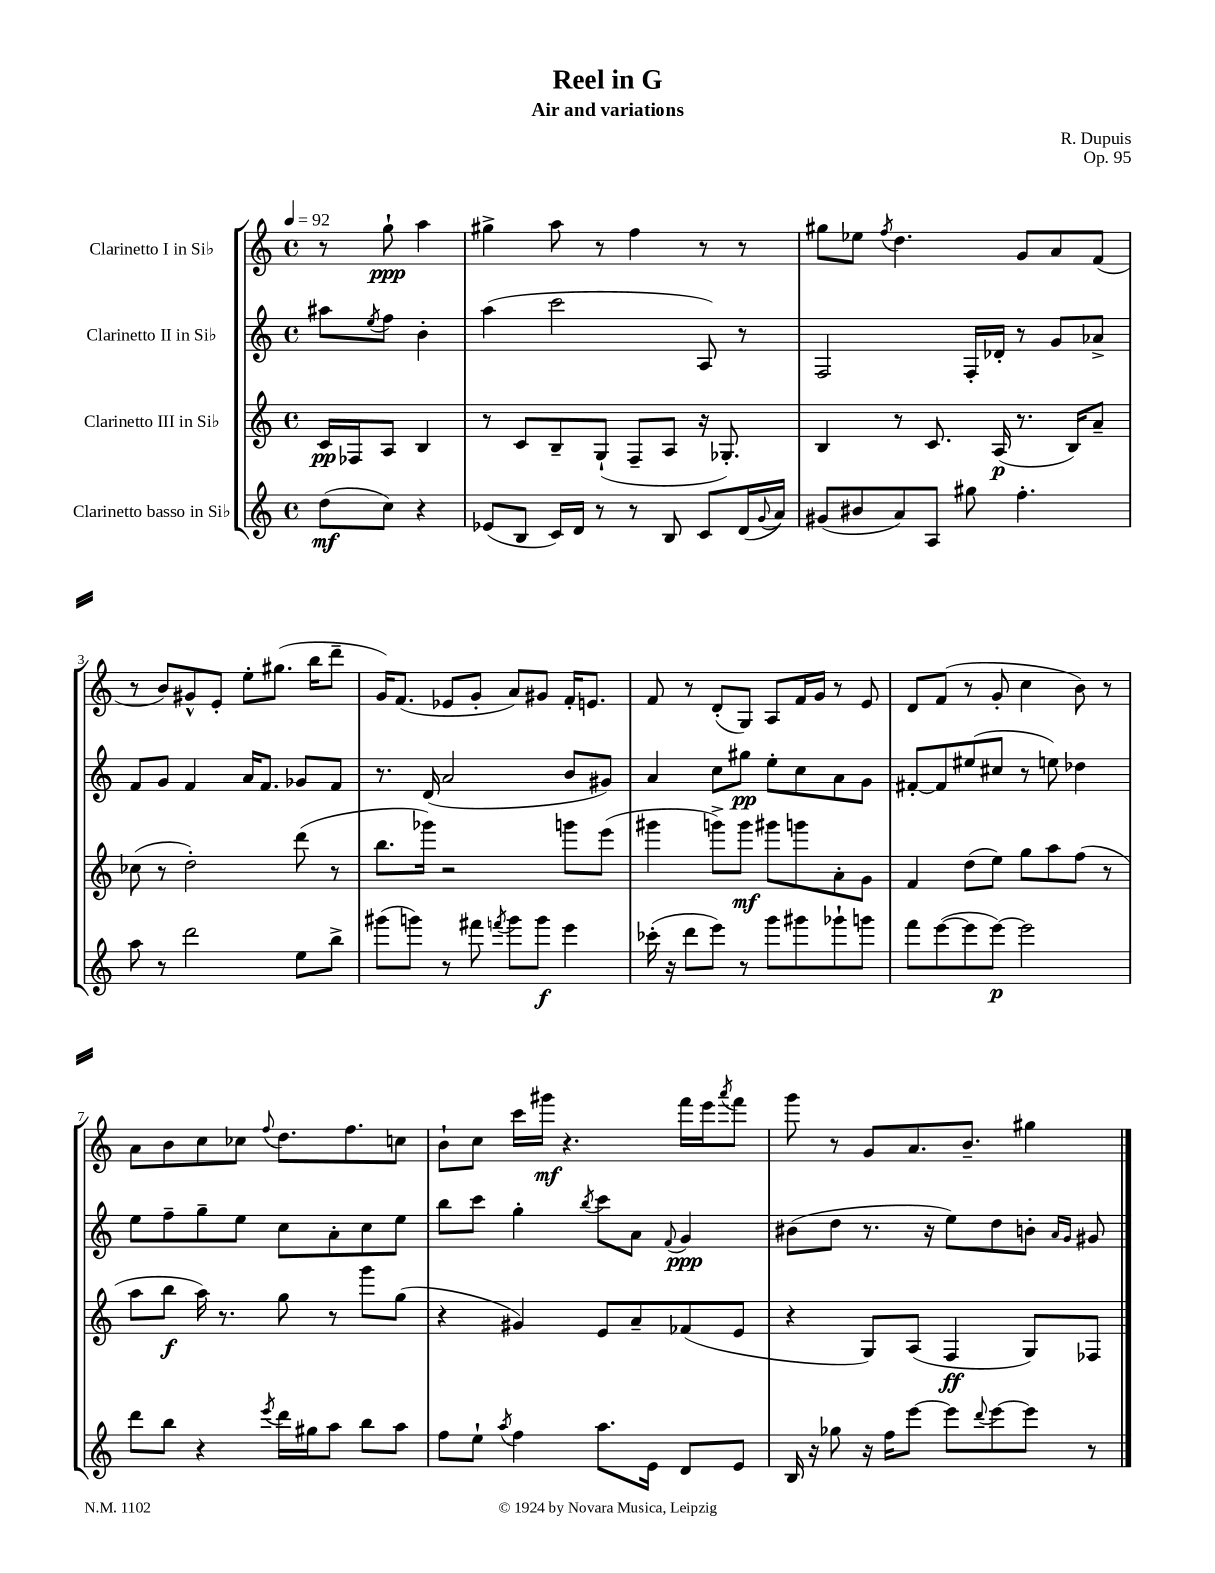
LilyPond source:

\header { title = "Reel in G" composer = "R. Dupuis" subtitle = "Air and variations" opus = "Op. 95" }
<<
\new StaffGroup <<
\new Staff = "s0" \with { instrumentName = "Clarinetto I in Sib" } {
    \clef treble \key c \major \defaultTimeSignature \time 4/4 \partial 2 \tempo 4 = 92
    r8 g''8-!\ppp a''4 |
    gis''4-> a''8 r8 f''4 r8 r8 |
    gis''8 ees''8 \acciaccatura { f''8 } d''4. g'8 a'8 f'8( |
    r8 b'8) gis'8-^ e'8-. e''8-. gis''8.( b''16 d'''8-- |
    g'16) f'8.( ees'8 g'8-. a'8) gis'8 f'16-. e'8. |
    f'8 r8 d'8-.( g8) a8 f'16 g'16 r8 e'8 |
    d'8 f'8( r8 g'8-. c''4 b'8) r8 |
    a'8 b'8 c''8 ces''8 \appoggiatura { f''8 } d''8. f''8. c''8 |
    b'8-! c''8 c'''16 gis'''16\mf r4. f'''16 e'''16 \acciaccatura { a'''8 } f'''8 |
    g'''8 r8 g'8 a'8. b'8.-- gis''4 \bar "|." |
}
\new Staff = "s1" \with { instrumentName = "Clarinetto II in Sib" } {
    \clef treble \key c \major \defaultTimeSignature \time 4/4 \partial 2
    ais''8 \acciaccatura { e''8 } f''8 b'4-. |
    a''4( c'''2 a8) r8 |
    f2 f16-. des'16-. r8 g'8 aes'8-> |
    f'8 g'8 f'4 a'16 f'8. ges'8 f'8 |
    r8. d'16( a'2 b'8 gis'8) |
    a'4 c''8 gis''8\pp e''8-. c''8 a'8 g'8 |
    fis'8~-. fis'8 eis''8( cis''8 r8 e''8) des''4 |
    e''8 f''8-- g''8-- e''8 c''8 a'8-. c''8 e''8 |
    b''8 c'''8 g''4-. \acciaccatura { b''8 } c'''8 a'8 \appoggiatura { f'8 } g'4\ppp |
    bis'8( d''8 r8. r16 e''8) d''8 b'8-. \grace { a'16 g'16 } gis'8 \bar "|." |
}
\new Staff = "s2" \with { instrumentName = "Clarinetto III in Sib" } {
    \clef treble \key c \major \defaultTimeSignature \time 4/4 \partial 2
    c'16\pp fes16 a8 b4 |
    r8 c'8 b8-- g8-!( f8-- a8 r16 ges8.-.) |
    b4 r8 c'8. a16\p( r8. b16) a'8-- |
    ces''8( r8 d''2-.) d'''8( r8 |
    b''8. ges'''16) r2 g'''8 e'''8( |
    gis'''4 g'''8->) g'''8\mf gis'''8 g'''8 a'8-. g'8 |
    f'4 d''8( e''8) g''8 a''8 f''8( r8 |
    a''8 b''8\f a''16) r8. g''8 r8 g'''8 g''8( |
    r4 gis'4) e'8 a'8-- fes'8( e'8 |
    r4 g8) a8( f4\ff g8) fes8 \bar "|." |
}
\new Staff = "s3" \with { instrumentName = "Clarinetto basso in Sib" } {
    \clef treble \key c \major \defaultTimeSignature \time 4/4 \partial 2
    d''8\mf( c''8) r4 |
    ees'8( b8 c'16) d'16 r8 r8 b8 c'8 d'16( \appoggiatura { g'8 } a'16) |
    gis'8( bis'8 a'8) a8 gis''8 f''4.-. |
    a''8 r8 d'''2 e''8 b''8-> |
    gis'''8( g'''8) r8 fis'''8 \acciaccatura { f'''8 } g'''8 g'''8\f e'''4 |
    ces'''16-.( r16 d'''8 e'''8) r8 g'''8 gis'''8 ges'''8-! g'''8 |
    f'''8 e'''8~( e'''8 e'''8~\p) e'''2 |
    d'''8 b''8 r4 \acciaccatura { e'''8 } d'''16 gis''16 a''8 b''8 a''8 |
    f''8 e''8-! \acciaccatura { a''8 } f''4 a''8. e'16 d'8 e'8 |
    b16 r16 ges''8 r16 f''16 e'''8~ e'''8 \appoggiatura { d'''8 } e'''8~ e'''8 r8 \bar "|." |
}
>>
>>
